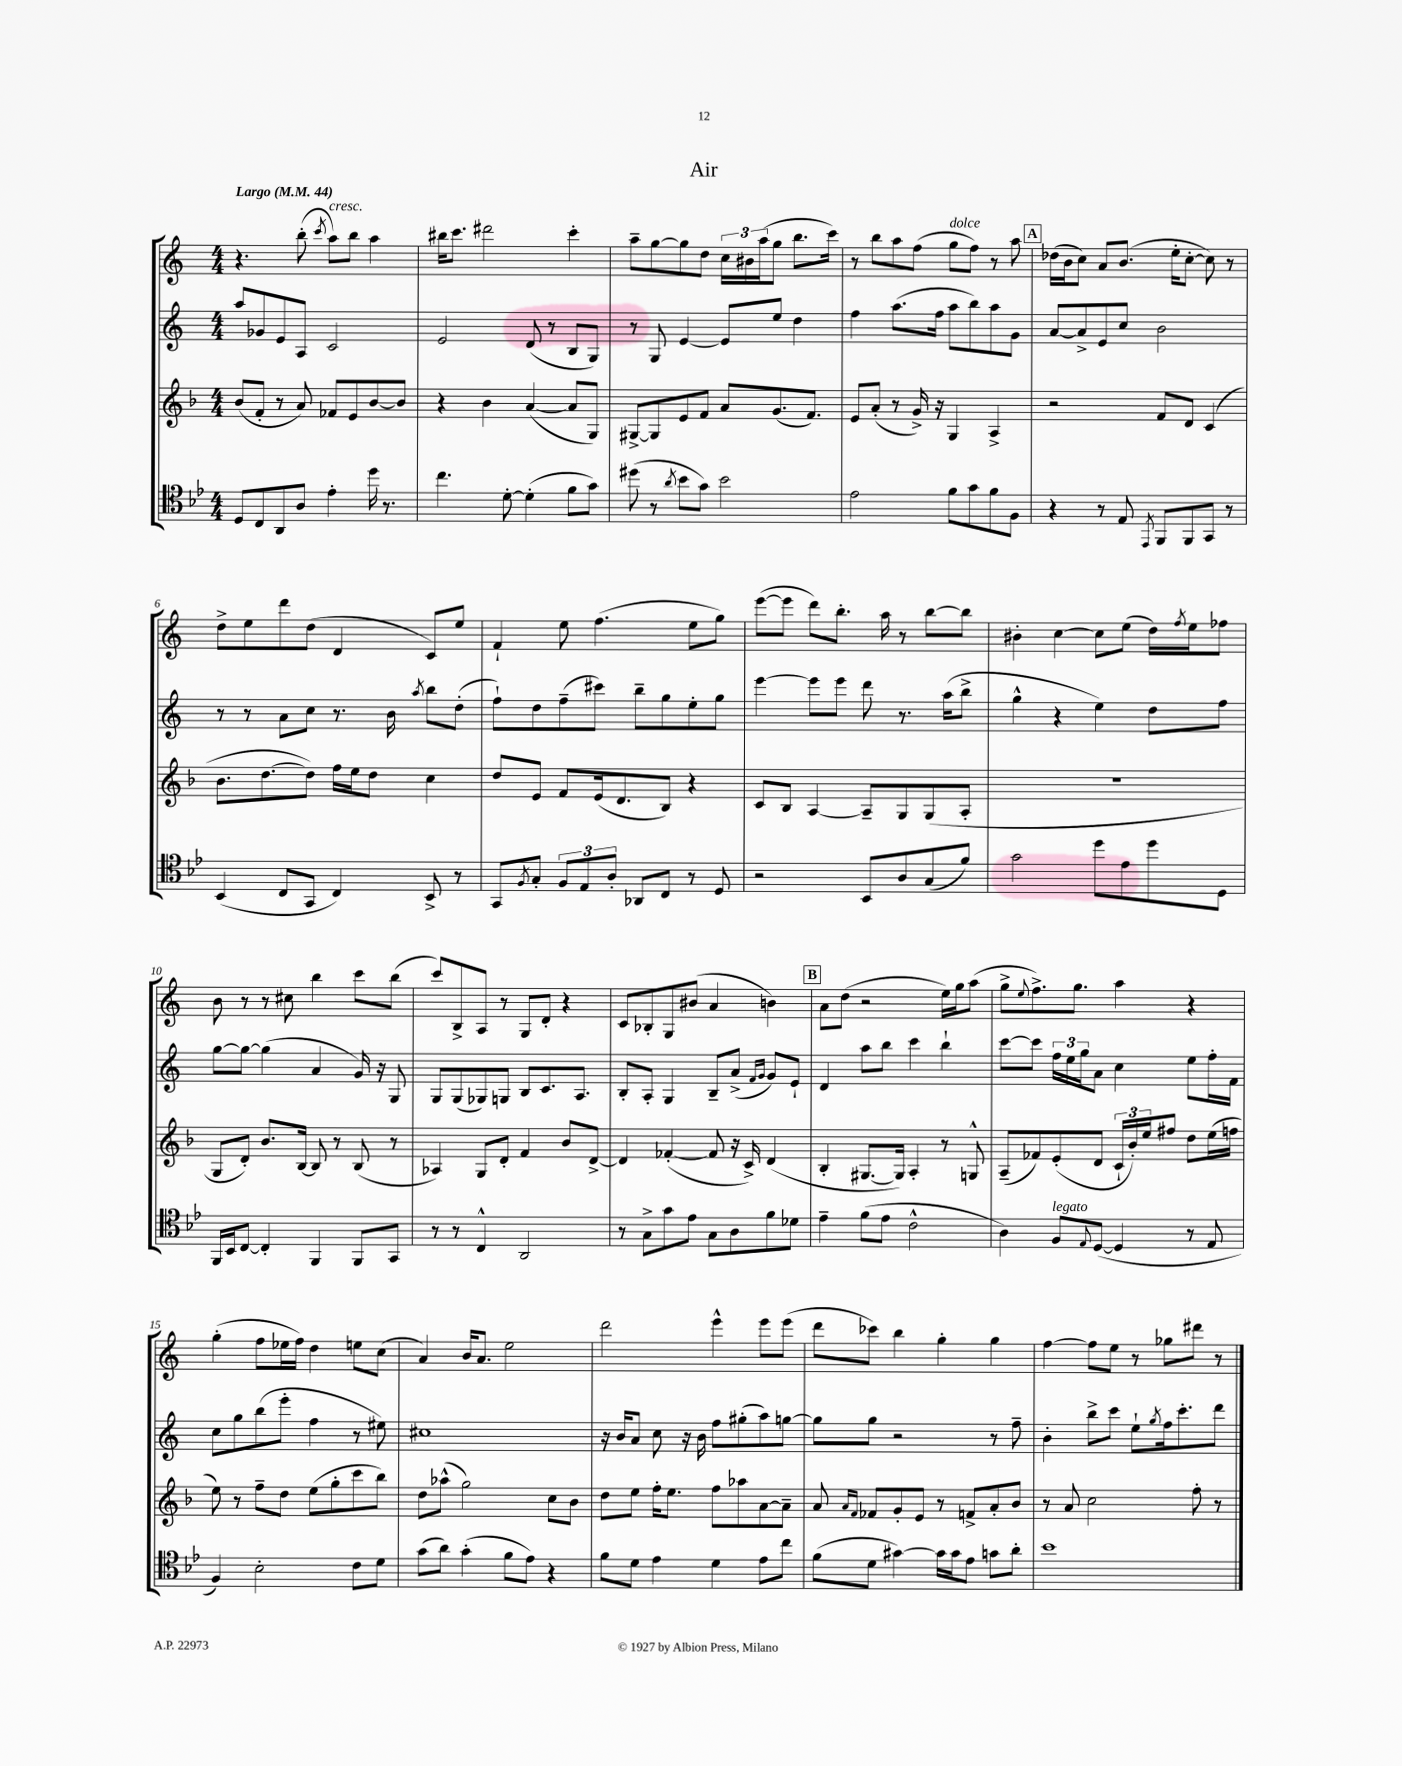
\header { title = "Air" }
<<
\new StaffGroup <<
\new Staff = "s0" {
    \clef treble \key c \major \numericTimeSignature \time 4/4 \tempo "Largo" 4 = 44
    r4. b''8-.( \acciaccatura { c'''8 } a''8^\markup { \italic "cresc." }) b''8 a''4 |
    bis''16 c'''8. dis'''2 c'''4-. |
    a''8-- g''8~ g''8 d''8 \tuplet 3/2 { c''16 bis'16 a''16( } g''8 b''8. c'''16) |
    r8 b''8 a''8 f''8( g''8^\markup { \italic "dolce" } f''8) r8 a''8 |
    \mark \markup { \box "A" } des''16( b'16 c''8) a'8 b'8.( e''16-. c''8~-. c''8) r8 |
    d''8-> e''8 d'''8 d''8( d'4 c'8) e''8 |
    f'4-! e''8 f''4.( e''8 g''8) |
    e'''8~( e'''8 d'''8) b''8.-. a''16 r8 b''8~ b''8 |
    bis'4-. c''4~ c''8 e''8( d''16) \acciaccatura { f''8 } e''16 fes''8 |
    b'8 r8 r8 cis''8 b''4 c'''8 b''8( |
    c'''8) b8-> a8 r8 g8 d'8-. r4 |
    c'8 bes8-. g8 bis'8( a'4 b'4) |
    \mark \markup { \box "B" } a'8 d''8( r2 e''16) g''16 a''8( |
    g''8-> \appoggiatura { e''8 } f''8.->) g''8. a''4 r4 |
    g''4-.( f''8 ees''16 f''16) d''4 e''8 c''8( |
    a'4) b'16 a'8. e''2 |
    d'''2 e'''4-^ e'''8 e'''8( |
    d'''8 ces'''8) b''4 g''4-. g''4 |
    f''4~ f''8 e''8 r8 ges''8 dis'''8 r8 \bar "|." |
}
\new Staff = "s1" {
    \clef treble \key c \major \numericTimeSignature \time 4/4
    a''8 ges'8 e'8 a8 c'2 |
    e'2 d'8( r8 b8 g8) |
    r8 g8 e'4~ e'8 e''8 d''4 |
    f''4 a''8.( f''16 a''8 b''8) a''8 g'8 |
    \mark \markup { \box "A" } a'8~ a'8-> e'8 c''8 b'2 |
    r8 r8 a'8 c''8 r8. b'16 \acciaccatura { a''8 } b''8 d''8-.( |
    f''8-!) d''8 f''8--( cis'''8) b''8-- g''8 e''8-. g''8 |
    e'''4~ e'''8 e'''8 d'''8 r8. a''16( b''8-> |
    g''4-^ r4 e''4) d''8 f''8 |
    g''8~ g''8~ g''4( a'4 g'16) r16 g8 |
    g8 g8( ges8) g8 b8 c'8. a8. |
    b8-. a8-. g4 b8-- a'8->( \grace { f'16 g'16 } g'8) e'8-! |
    \mark \markup { \box "B" } d'4 a''8 b''8 c'''4 b''4-! |
    c'''8~ c'''8 \tuplet 3/2 { f''16 e''16 g''16 } a'8 c''4 e''8 f''16-. f'16 |
    c''8 g''8 b''8( e'''8-. f''4 r8 eis''8) |
    cis''1 |
    r16 b'16 a'8 c''8 r16 b'16 f''8 gis''8-.( a''8) g''8~ |
    g''8 g''8 r2 r8 f''8-- |
    b'4-. b''8-> c'''8 e''8-! \acciaccatura { g''8 } f''16 c'''8.-. d'''8 \bar "|." |
}
\new Staff = "s2" {
    \clef treble \key f \major \numericTimeSignature \time 4/4
    bes'8( f'8-. r8 a'8) fes'8 e'8 bes'8~ bes'8 |
    r4 bes'4 a'4~( a'8 g8) |
    gis8~-> gis8 e'8 f'8 a'8 g'8.( f'8.) |
    e'8 a'8-.( r8 g'16->) r16 g4 a4-> |
    \mark \markup { \box "A" } r2 f'8 d'8 c'4( |
    bes'8. d''8.~ d''8) f''16 e''16 d''8 c''4 |
    d''8 e'8 f'8 e'16( d'8. bes8) r4 |
    c'8 bes8 a4~ a8-- g8 g8( a8-. |
    R1 |
    g8 d'8-.) bes'8. bes16~ bes8 r8 bes8( r8 |
    aes4) g8 d'8-. f'4 bes'8 d'8~-> |
    d'4 fes'4~-.( fes'8 r16 c'16->) d'4( |
    \mark \markup { \box "B" } bes4-. gis8.~ gis16) a4-. r8 g8-^ |
    a8--( fes'8) e'8-.( d'8 \tuplet 3/2 { c'16-! bes'16-.) e''16 } fis''8 d''8 e''16( f''16 |
    e''8) r8 f''8-- d''8 e''8( g''8-. c'''8 bes''8) |
    d''8 aes''8-^( g''2) c''8 bes'8 |
    d''8 e''8 f''16-. e''8. f''8 aes''8 a'8~ a'8-- |
    a'8 \grace { a'16 f'16 } fes'8 g'8-. e'8 r8 f'8-> a'8-. bes'8 |
    r8 a'8 c''2 f''8-. r8 \bar "|." |
}
\new Staff = "s3" {
    \clef tenor \key bes \major \numericTimeSignature \time 4/4
    d8 c8 a,8 a8 ees'4-. d''16 r8. |
    c''4. d'8~-. d'4-.( f'8 g'8) |
    dis''8( r8 \acciaccatura { a'8 } bes'8 g'8) bes'2 |
    ees'2 f'8 g'8 f'8 f8 |
    \mark \markup { \box "A" } r4 r8 ees8 \acciaccatura { ees,8 } f,8 f,8 g,8 r8 |
    bes,4( c8 g,8 c4) bes,8-> r8 |
    g,8 \acciaccatura { f8 } g8-. \tuplet 3/2 { f8 ees8 a8-. } aes,8 c8 r8 d8 |
    r2 bes,8 a8 g8( f'8) |
    g'2 d''8 ees'8 d''8 d8 |
    f,16 bes,16 c8~ c4-. f,4 f,8 g,8 |
    r8 r8 c4-^ a,2 |
    r8 g8-> g'8 ees'8 g8 a8 f'8 des'8 |
    \mark \markup { \box "B" } ees'4-- f'8( ees'8 c'2-^ |
    a4) f8^\markup { \italic "legato" } \appoggiatura { ees8 } d8~( d4 r8 ees8 |
    f4) bes2-. c'8 d'8 |
    g'8( a'8) g'4-.( f'8 ees'8) r4 |
    f'8 d'8 ees'4 d'4 ees'8 c''8 |
    f'8( d'8 gis'4~) gis'16 gis'16 ees'8 g'8 a'8-. |
    bes'1 \bar "|." |
}
>>
>>
